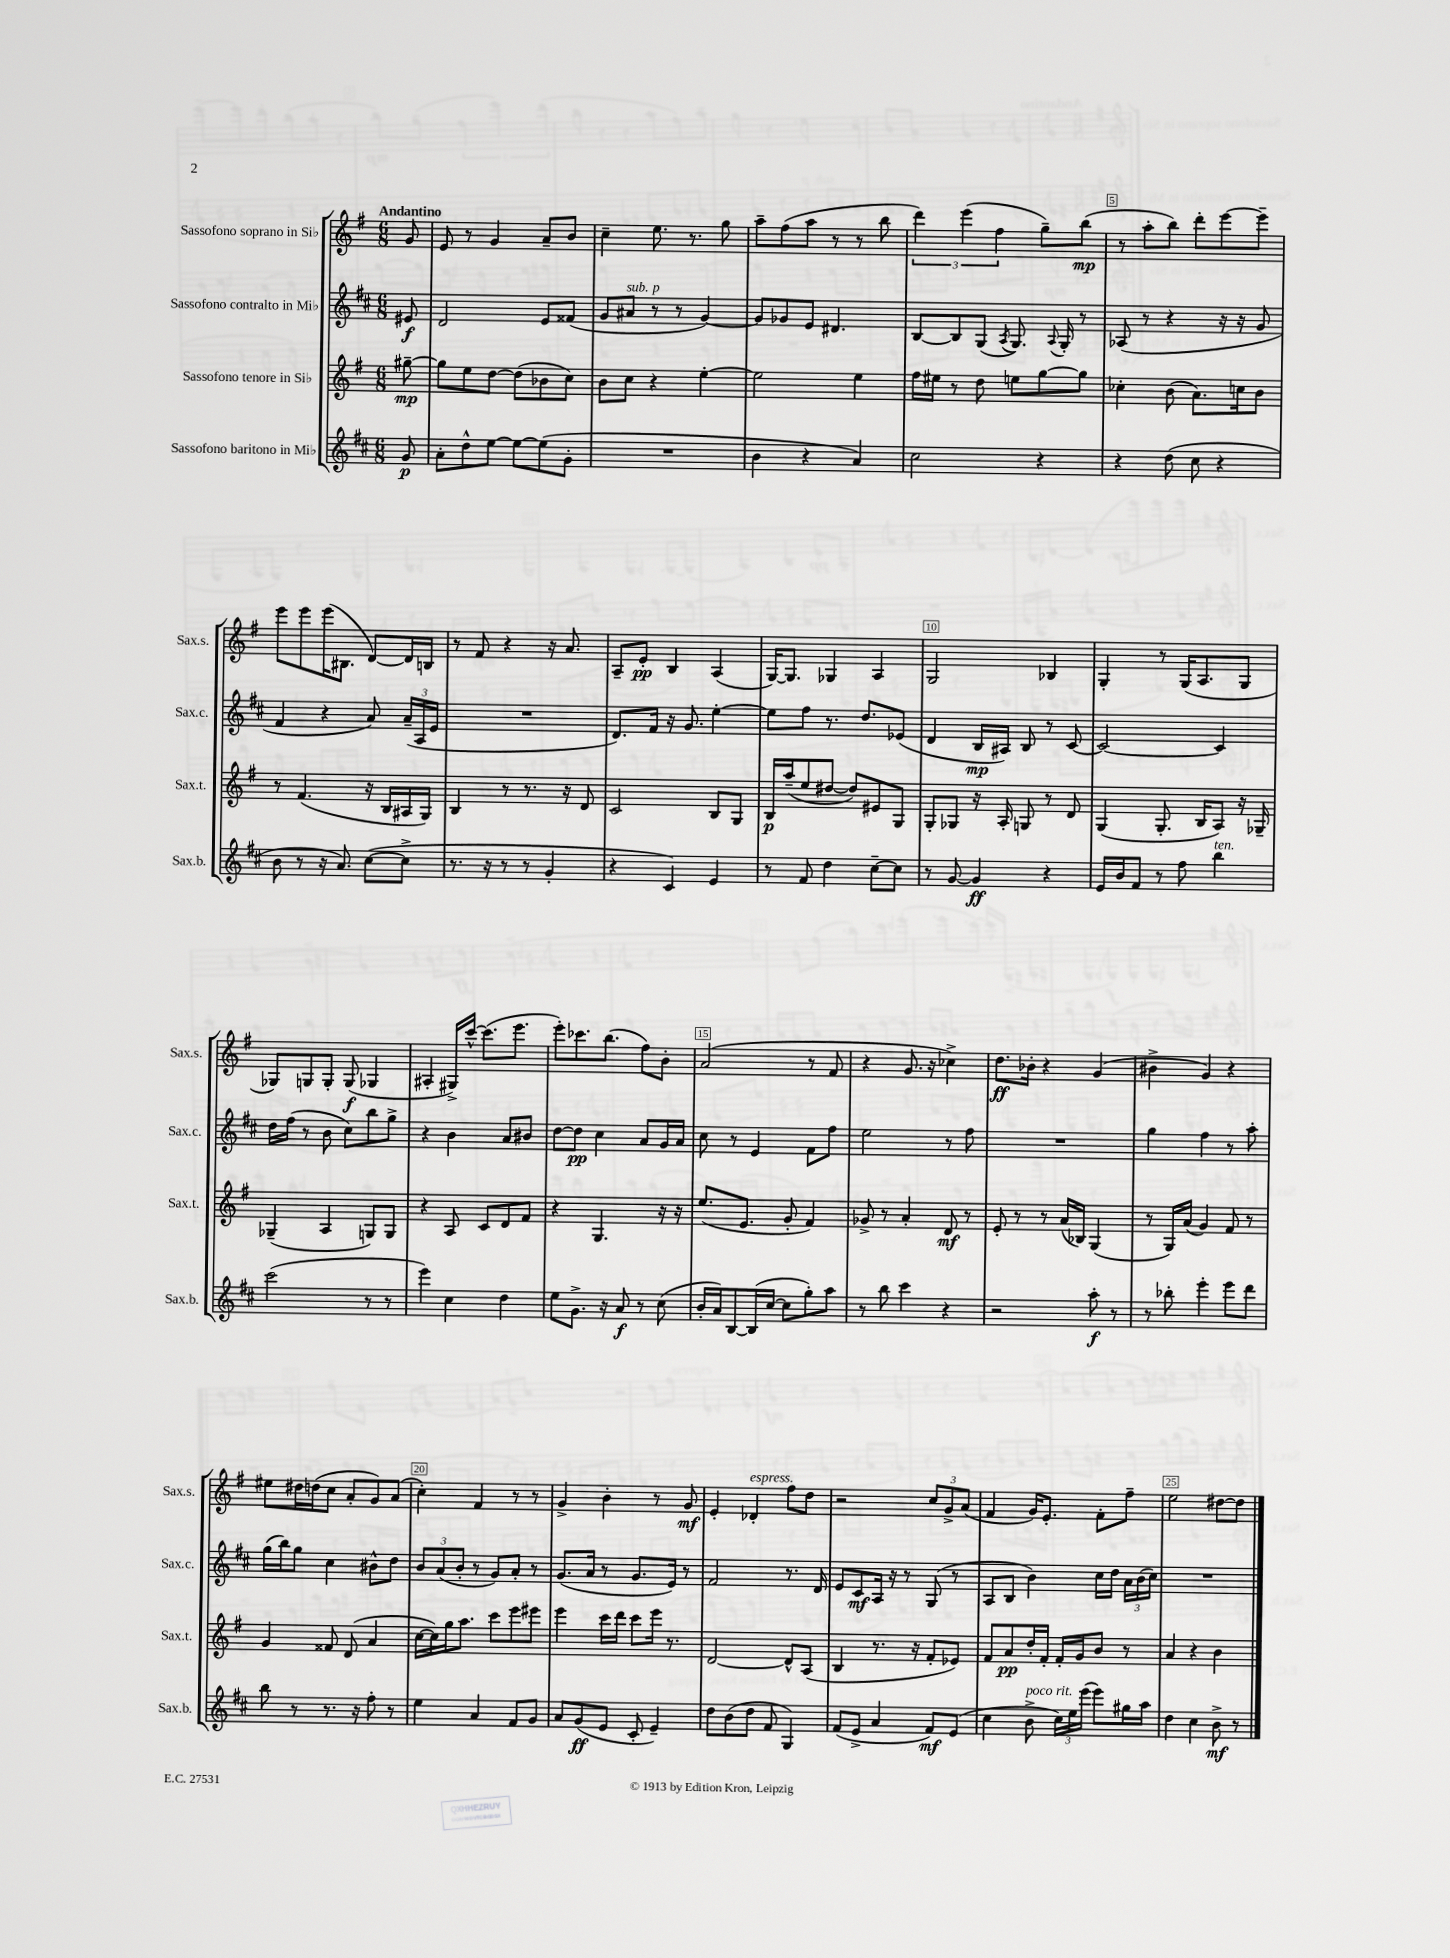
<<
\new StaffGroup <<
\new Staff = "s0" \with { instrumentName = "Sassofono soprano in Sib" shortInstrumentName = "Sax.s." } {
    \clef treble \key g \major \numericTimeSignature \time 6/8 \partial 8 \tempo "Andantino"
    \autoBeamOff g'8 |
    e'8 r8 g'4 a'8[-- b'8] |
    c''4-- e''8. r8. g''8 |
    a''8[-- fis''8( a''8] r8 r8 b''8 |
    \tuplet 3/2 { d'''4) e'''4( fis''4 } g''8[--) b''8]\mp( |
    r8 a''8[-. b''8]) d'''8[-. e'''8~ e'''8]-- |
    e'''8[ e'''8 e'''16( bis8.] d'8[~) d'16 b16] |
    r8 fis'8 r4 r16 a'8. |
    a8[-- e'8]-.\pp b4 a4( |
    g16[~) g8.] ges4 a4 |
    g2 bes4 |
    g4-. r8 g16[( a8. g8] |
    ges8[) g8 g8]-. g8\f( ges4 |
    ais4-. gis16[->) c'''16]~-^ c'''8.[( e'''8.] |
    e'''8[-.) ces'''8. b''8.]( fis''8[) b'8]-. |
    a'2( r8 fis'8 |
    r4 g'8. r16 ces''4->) |
    d''8.[\ff bes'16]-. r4 g'4( |
    bis'4-> g'4) r4 |
    eis''8[ dis''16 d''16( c''8] a'8[-. g'8) a'8]( |
    c''4-.) fis'4 r8 r8 |
    g'4-> b'4-. r8 g'8\mf |
    e'4-. des'4-.^\markup { \italic "espress." } fis''8[ d''8] |
    r2 \tuplet 3/2 { c''8[ g'8-> a'8]( } |
    fis'4 g'16[) e'8.]-. fis'8[-. fis''8]-- |
    e''2 dis''8[~ dis''8] \bar "|." |
}
\new Staff = "s1" \with { instrumentName = "Sassofono contralto in Mib" shortInstrumentName = "Sax.c." } {
    \clef treble \key d \major \numericTimeSignature \time 6/8 \partial 8
    \autoBeamOff eis'8\f |
    d'2 e'8[ fisis'8]( |
    g'8[ ais'8]^\markup { \italic "sub. p" } r8 r8 g'4~) |
    g'8[ ges'8 e'8] dis'4. |
    b8[~ b8 g8]( \acciaccatura { a8 } g8.) \appoggiatura { a8 } g16-. r8 |
    aes8( r8 r4 r16 r16 g'8 |
    fis'4 r4 a'8) \tuplet 3/2 { a'16[--( a16 e'16] } |
    R2. |
    d'8.[) fis'16] r16 g'8. e''4~-. |
    e''8[ fis''8] r8. d''8.[ ees'8]( |
    d'4 b16[\mp ais16]) b8 r8 cis'8~ |
    cis'2~ cis'4 |
    d''16[ fis''16]( r8 b'8 cis''8[) b''8 g''8]-> |
    r4 b'4 a'8[ bis'8] |
    d''8[~ d''8]\pp cis''4 a'8[ g'16 a'16] |
    cis''8 r8 e'4 fis'8[ fis''8] |
    e''2 r8 fis''8 |
    R2. |
    g''4 fis''4 r8 a''8-. |
    g''16[( b''16) g''8] cis''4 bis'8[-^ d''8] |
    \tuplet 3/2 { b'8[ a'8( b'8]-. } r8 g'8[) a'8]-. r8 |
    g'8.[( a'16] r8 g'8.[ e'16]) r8 |
    fis'2 r8. d'16 |
    e'8[ cis'8\mf a16] r16 r8 g8( r8 |
    a8[ b8] b'4) cis''16[ d''16] \tuplet 3/2 { a'16[ b'16( cis''16]) } |
    R2. \bar "|." |
}
\new Staff = "s2" \with { instrumentName = "Sassofono tenore in Sib" shortInstrumentName = "Sax.t." } {
    \clef treble \key g \major \numericTimeSignature \time 6/8 \partial 8
    \autoBeamOff gis''8~--\mp |
    gis''8[ e''8 d''8]~ d''8[( bes'8 c''8]) |
    b'8[ c''8] r4 e''4~-. |
    e''2 e''4 |
    fis''16[ eis''16] r8 d''8 e''8[ g''8~ g''8] |
    ces''4-. b'8( a'8.[) c''16 b'8] |
    r8 fis'4.( r16 b16[ ais16 g16]) |
    b4 r8 r8. r16 d'8 |
    c'2 b8[ g8] |
    b16[\p a''16--( e''8 dis''8]~ dis''8[) eis'8 g8] |
    g8[-. ges8] r16 a16-. g8 r8 d'8 |
    g4( g8.-. b16[ a8]) r16 ges16-- |
    ges4--( a4 g8[) g8] |
    r4 a8 c'8[ d'8 fis'8] |
    r4 g4. r16 r16 |
    e''8.[( e'8.] g'8-. fis'4) |
    ges'8-> r8 a'4-. d'8\mf r8 |
    e'8-. r8 r8 a'16[( bes16]) g4( |
    r8 g16[) a'16]( g'4) fis'8 r8 |
    g'4 fisis'8 d'8( a'4 |
    c''16[~ c''16) g''16 a''8.] c'''8[ e'''8 eis'''8] |
    e'''4 c'''16[ d'''16] c'''8[ e'''16] r8. |
    d'2~ d'8[-^ a8]( |
    b4 r8. r16 fis'8[-. ees'8]) |
    fis'8[ a'8\pp d''16-. fis'16]-. fis'16[-. g'16 b'8] r8 |
    a'4 r4 b'4 \bar "|." |
}
\new Staff = "s3" \with { instrumentName = "Sassofono baritono in Mib" shortInstrumentName = "Sax.b." } {
    \clef treble \key d \major \numericTimeSignature \time 6/8 \partial 8
    \autoBeamOff g'8\p |
    a'8[-. d''8-^ e''8]~ e''8[~ e''8( g'8]-. |
    R2. |
    b'4 r4 a'4) |
    cis''2 r4 |
    r4 d''8( cis''8 r4 |
    b'8 r8 r16 a'8.) cis''8[~( cis''8]-> |
    r8. r16 r8 r8 g'4-. |
    r4 cis'4) e'4 |
    r8 fis'8 d''4 cis''8[~-- cis''8] |
    r8 g'8~ g'4\ff r4 |
    e'16[ b'16 fis'8] r8 fis''8 b''4^\markup { \italic "ten." } |
    cis'''2( r8 r8 |
    e'''4) cis''4 d''4 |
    e''8[ g'8.]-> r16 a'8\f r8 cis''8( |
    b'16[-. a'16) b8~ b16( cis''16]~ cis''8[ g''8-.) a''8] |
    r8 b''8 cis'''4 r4 |
    r2 a''8-.\f r8 |
    r8 bes''8-. e'''4-. e'''8[ d'''8] |
    b''8 r8 r8. r16 fis''8-. r8 |
    e''4 a'4 fis'8[ g'8] |
    a'8[ g'8\ff( e'8] cis'8-. e'4--) |
    d''8[ b'8( d''8] fis'8 g4) |
    fis'8[( e'8]-> a'4 fis'8[\mf) e'8]( |
    cis''4 b'8->^\markup { \italic "poco rit." } \tuplet 3/2 { cis''16[) e''16 e'''16]( } e'''8[) gis''16 a''16] |
    d''4 cis''4 b'8->\mf r8 \bar "|." |
}
>>
>>
\layout { \context { \Score \override BarNumber.break-visibility = ##(#f #t #t) barNumberVisibility = #(every-nth-bar-number-visible 5) \override BarNumber.stencil = #(make-stencil-boxer 0.1 0.3 ly:text-interface::print) } }
